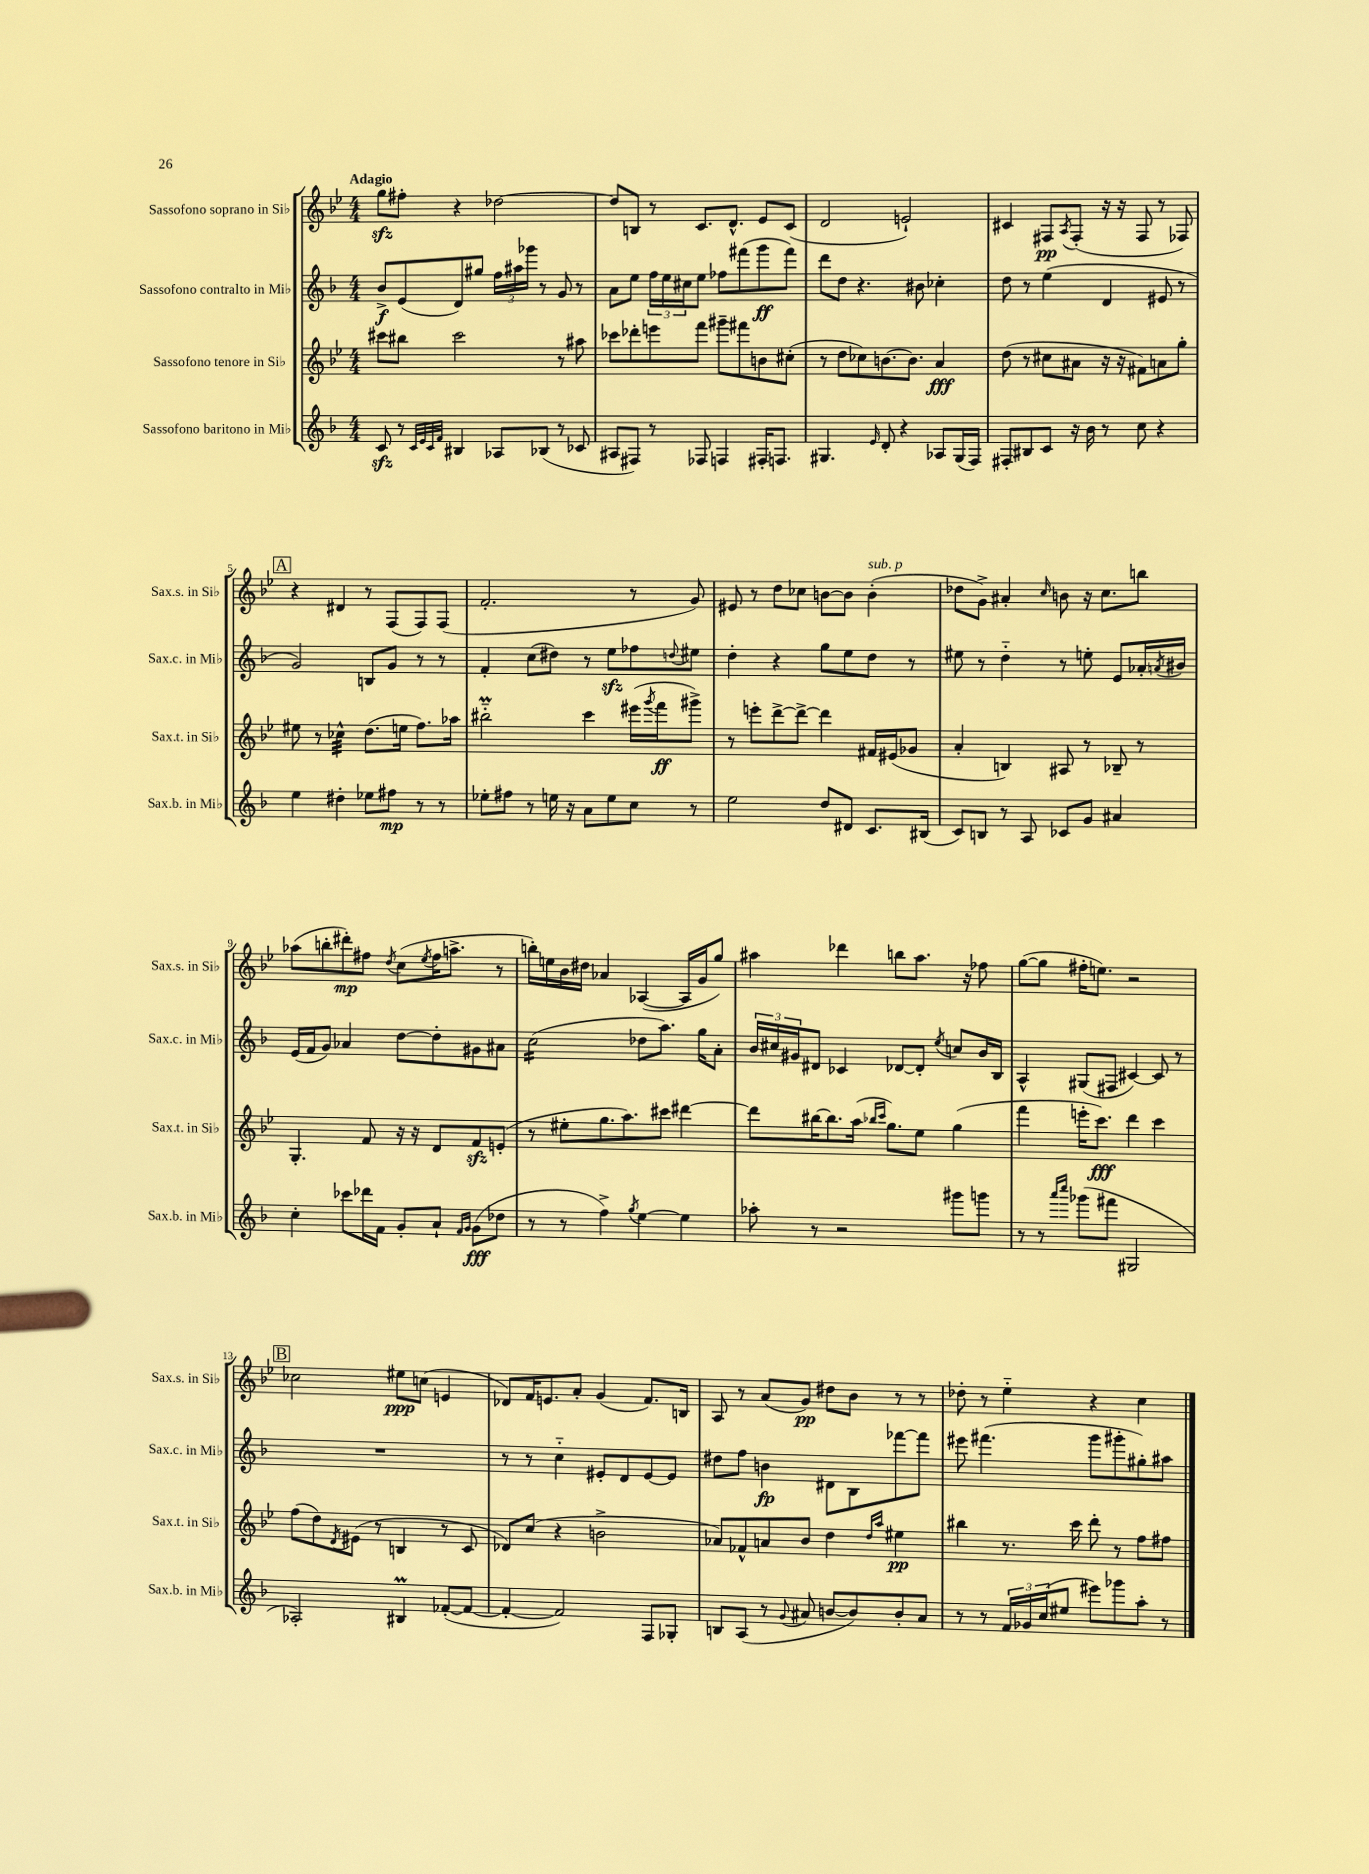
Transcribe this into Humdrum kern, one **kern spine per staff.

**kern	**kern	**kern	**kern
*staff4	*staff3	*staff2	*staff1
*clefG2	*clefG2	*clefG2	*clefG2
*k[b-]	*k[b-e-]	*k[b-]	*k[b-e-]
*M4/4	*M4/4	*M4/4	*M4/4
8c	8ccc#	8b-^	8gg
8r	8bb#	(8e	8ff#'
32qqc	.	.	.
32qqe	.	.	.
32qqc	.	.	.
32qqf	.	.	.
4B#	2ccc#	8d)	4r
.	.	8gg#	.
8A-	.	24ff	[2dd-
.	.	24aa#	.
.	.	24ggg-	.
(8B-	.	8r	.
8r	8r	8g	.
8c-	8aa#	8r	.
=	=	=	=
8A#	8ccc-	8a	8dd-]
8F#)	8ddd-'	8ee	8B
8r	8eee	24ff	8r
.	.	24ee	.
.	.	24cc#	.
8F-	8fff	8ee	8.c
4F	8ggg#~	8ff-	.
.	.	.	8.d^^
.	8fff#	(8fff#	.
16F#'	8b	8ggg	8e-
8.F	.	.	.
.	(8cc#'	8fff#)	(8c
=	=	=	=
4.G#	8r	8ddd	2d
.	8dd	8dd	.
.	8cc-)	4.r	.
16qqe	.	.	.
8d'	[8.b	.	.
4r	.	.	2e`)
.	8.b]	.	.
.	.	8b#	.
8A-	4a	4cc-'	.
(16G#	.	.	.
16F)	.	.	.
=	=	=	=
8F#'	(8dd	8dd	4c#
8B#	8r	8r	.
8c	8cc#	(4ee	8F#
.	.	.	8qA
16r	8a#	.	(8F#'
16b-	.	.	.
8r	16r	4d	16r
.	16r	.	16r
8cc	8f#)	.	8F#
4r	8a	8e#	8r
.	8gg'	8r	8F-)
=	=	=	=
4ee	8ee#	2g)	4r
.	8r	.	.
4dd#'	4cc-^^	.	4d#
8ee-	(8.dd	8B	8r
8ff#	.	8g	(8F
.	16ee	.	.
8r	8.ff)	8r	8F)
8r	.	8r	(8F
.	16aa-	.	.
=	=	=	=
8ee-'	2bb#'~	4f'	2.f'
8ff#	.	.	.
8r	.	(8cc	.
16ee	.	8dd#)	.
16r	.	.	.
8a	4ccc	8r	.
8ee	.	8ee	.
8cc	(16eee#	8ff-	8r
.	8qggg	.	.
.	16fff	.	.
.	.	8qqdd	.
8r	8ggg#^)	8ee#	8g)
=	=	=	=
2ee	8r	4dd'	8e#
.	8eee'	.	8r
.	[8ddd^	4r	8dd
.	8ddd^_	.	8cc-
8dd	4ddd]	8gg	[8b
8d#	.	8ee	8b]
8.c	16f#	8dd	(4b'
.	(16e#	.	.
.	8g-	8r	.
(16B#	.	.	.
=	=	=	=
8c)	4a'	8ee#	8dd-
8B	.	8r	8g^)
8r	4B)	4dd'~	4a#'
8A	.	.	.
.	.	.	16qqcc
8c-	8A#	8r	8b
8g	8r	8ee'	16r
.	.	.	8.cc
4a#	8B-~	8e	.
.	8r	16a-'	8bb
.	.	8qa	.
.	.	16b#	.
=	=	=	=
4cc'	4.G'	(16e	(8aa-
.	.	16f	.
.	.	8g)	8bb'
8ccc-	.	4a-	8ddd#')
16ddd-	8f	.	8ff#
16f	.	.	.
.	.	.	8qdd
8g'	16r	[8dd	(8cc
.	16r	.	.
.	.	.	8qee-
8a`	8d	8dd']	16ff#
.	.	.	8.aa^
16qqf	.	.	.
16qqg	.	.	.
(8g	8f	8g#	.
8dd-	(8e'	8a#	8r
=	=	=	=
8r	8r	(2cc	16bb')
.	.	.	16ee
8r	8ee#'	.	16b-
.	.	.	16dd#
4ff^)	8.gg	.	4a-
.	8.aa)	.	.
8qgg	.	.	.
[4ee	.	8dd-	([4A-
.	8ccc#	8.aa)	.
4ee]	[4ddd#	.	16A-]
.	.	16gg	16g
.	.	8a'	8gg)
=	=	=	=
8aa-'	8ddd#]	24b-	4aa#
.	.	24cc#	.
.	.	24g#	.
8r	[16bb#	8d#	.
.	8.bb#]	.	.
2r	.	4c-	4ddd-
.	(16aa	.	.
.	16qqbb-	.	.
.	16qqccc	.	.
.	8.gg)	.	.
.	.	[8d-	8bb
.	8ee-	8d-']	8.aa#
.	.	8qee	.
8ggg#	(4gg	8cc	.
.	.	.	16r
8ggg	.	16b-	8ff-
.	.	16B-	.
=	=	=	=
8r	4fff	4A^^	([8gg
8r	.	.	8gg]
16qqaaa	.	.	.
16qqcccc	.	.	.
(8ggg-	16eee'	(8G#	16ff#'
.	8.ccc)	.	8.ee)
8fff#	.	8F#	.
2G#	4ddd	[4c#)	2r
.	4ccc	8c#]	.
.	.	8r	.
=	=	=	=
2A-')	(8ff	1r	2cc-
.	8dd)	.	.
.	8qd	.	.
.	(8e#	.	.
.	8r	.	.
4B#	4B	.	8ee#
.	.	.	(8cc
([8f-'	8r	.	4e
8f-_	8c	.	.
=	=	=	=
4f-'_	8d-)	8r	8d-)
.	(8cc	8r	16f
.	.	.	8.e
2f-])	4r	4cc'~	.
.	.	.	8a'
.	2b^	8e#'	(4g
.	.	8d	.
8F	.	[8e#	8.f)
8G-'	.	8e#]	.
.	.	.	16B
=	=	=	=
8B	8a-)	8dd#	8A
(8A	8f-^^	8ff	8r
8r	8a	4b	(8a
8qqg	.	.	.
8a#	8b-	.	8g)
[8b	4dd	8d#	8dd#
8b])	.	8B-	8b-
.	16qqdd	.	.
.	16qqaa	.	.
8b'	4ee#	[8fff-	8r
8a#	.	8fff-]	8r
=	=	=	=
8r	4bb#	8eee#	8dd-'
8r	.	(4.fff#	8r
24f	8.r	.	4ee-'~
24g-	.	.	.
(24cc	.	.	.
8ee#	.	.	.
.	16ccc	.	.
8eee#)	8ddd'	8ggg	4r
8ggg-	8r	8ggg#'	.
8aa'	8ff	8gg#')	4cc
8r	8ff#	8aa#	.
==	==	==	==
*-	*-	*-	*-
